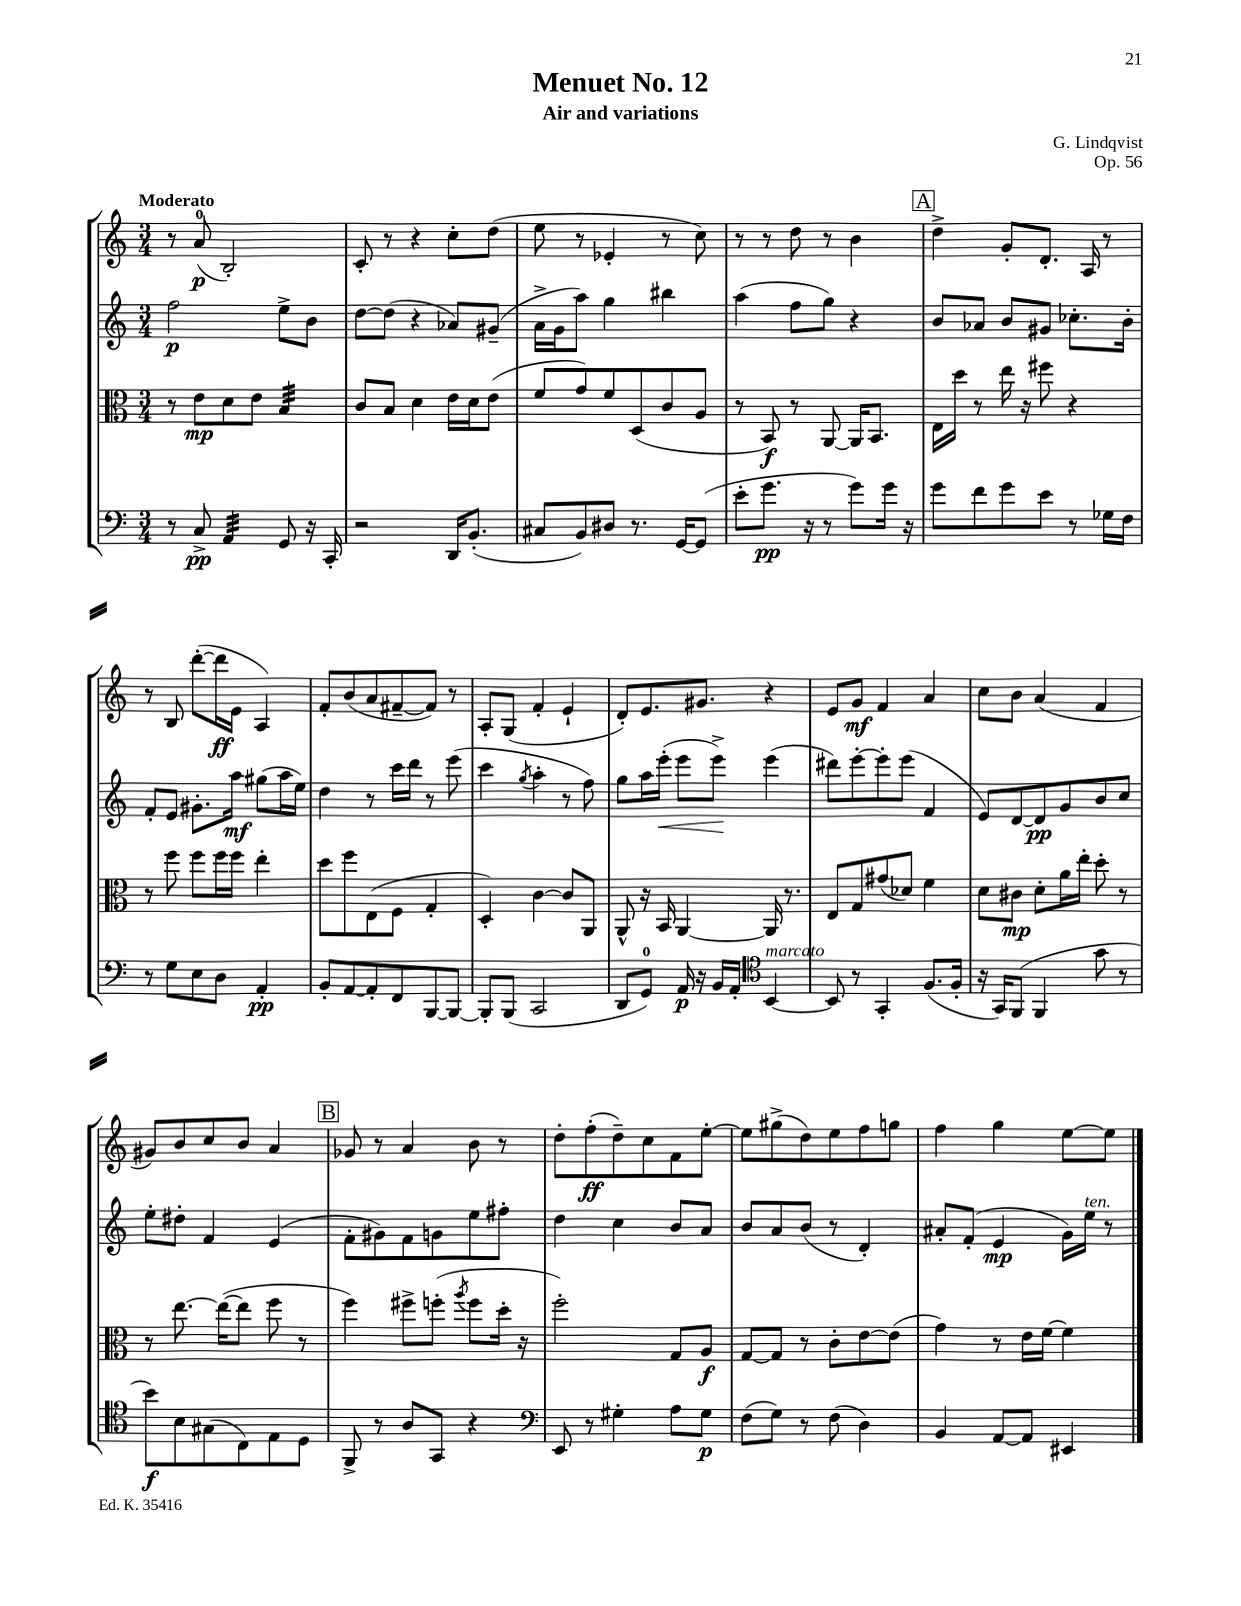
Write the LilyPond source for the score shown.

\header { title = "Menuet No. 12" composer = "G. Lindqvist" subtitle = "Air and variations" opus = "Op. 56" }
<<
\new StaffGroup <<
\new Staff = "s0" {
    \clef treble \key c \major \numericTimeSignature \time 3/4 \tempo "Moderato"
    r8 a'8-0\p( b2-.) |
    c'8-. r8 r4 c''8-. d''8( |
    e''8 r8 ees'4-. r8 c''8) |
    r8 r8 d''8 r8 b'4 |
    \mark \markup { \box "A" } d''4-> g'8-. d'8.-. a16 r8 |
    r8 b8 d'''8~-.( d'''16\ff e'16 a4) |
    f'8-. b'8( a'8 fis'8~-- fis'8) r8 |
    a8-. g8( f'4-. e'4-! |
    d'8-.) e'8. gis'8. r4 |
    e'8 g'8\mf f'4 a'4 |
    c''8 b'8 a'4( f'4 |
    gis'8) b'8 c''8 b'8 a'4 |
    \mark \markup { \box "B" } ges'8 r8 a'4 b'8 r8 |
    d''8-. f''8-.\ff( d''8--) c''8 f'8 e''8~-. |
    e''8 gis''8->( d''8) e''8 f''8 g''8 |
    f''4 g''4 e''8~ e''8 \bar "|." |
}
\new Staff = "s1" {
    \clef treble \key c \major \numericTimeSignature \time 3/4
    f''2\p e''8-> b'8 |
    d''8~ d''8( r4 aes'8) gis'8--( |
    a'16-> g'16 a''8) g''4 bis''4 |
    a''4( f''8 g''8) r4 |
    \mark \markup { \box "A" } b'8 aes'8 b'8 gis'8 ces''8.-. b'16-. |
    f'8-. e'8 gis'8.-. a''16\mf gis''8( a''16 e''16) |
    d''4 r8 c'''16 d'''16 r8 e'''8( |
    c'''4 \acciaccatura { g''8 } a''4-. r8 f''8) |
    g''8 a''16 e'''16-.\<( e'''8 e'''8->\!) e'''4( |
    dis'''8) e'''8~-. e'''8-. e'''8( f'4 |
    e'8) d'8~ d'8\pp g'8 b'8 c''8 |
    e''8-. dis''8-. f'4 e'4( |
    \mark \markup { \box "B" } f'8-. gis'8) f'8 g'8 e''8 fis''8-. |
    d''4 c''4 b'8 a'8 |
    b'8 a'8 b'8( r8 d'4-.) |
    ais'8-. f'8-.( e'4\mp g'16) e''16^\markup { \italic "ten." } r8 \bar "|." |
}
\new Staff = "s2" {
    \clef alto \key c \major \numericTimeSignature \time 3/4
    r8 e'8\mp d'8 e'8 b4:32 |
    c'8 b8 d'4 e'16 d'16 e'8( |
    f'8 g'8) f'8 d8( c'8 a8 |
    r8 b,8\f) r8 a,8~ a,16 b,8. |
    \mark \markup { \box "A" } e16 d''16 r8 e''16 r16 fis''8 r4 |
    r8 f''8 f''8 f''16 f''16 e''4-. |
    d''8 f''8 e8( f8 g4-. |
    d4-.) c'4~ c'8 a,8 |
    a,8-^ r16 b,16 a,4~ a,16 r8. |
    e8 g8 gis'8( des'8) f'4 |
    d'8 cis'8\mp d'8-. a'16 e''16-. d''8-. r8 |
    r8 e''8.~ e''16~( e''8 f''8 r8 |
    \mark \markup { \box "B" } f''4) fis''8-> f''8-.( \acciaccatura { a''8 } f''8 d''16-. r16 |
    f''2-.) g8 a8\f |
    g8~ g8 r8 c'8-. e'8~ e'8( |
    g'4) r8 e'16 f'16~ f'4 \bar "|." |
}
\new Staff = "s3" {
    \clef bass \key c \major \numericTimeSignature \time 3/4
    r8 c8->\pp a,4:32 g,8 r16 c,16-. |
    r2 d,16 b,8.-.( |
    cis8 b,8) dis8 r8. g,16~ g,8( |
    e'8-. g'8.\pp r16 r8 g'8) g'16 r16 |
    \mark \markup { \box "A" } g'8 f'8 g'8 e'8 r8 ges16 f16 |
    r8 g8 e8 d8 a,4-.\pp |
    b,8-. a,8~ a,8-. f,8 b,,8~ b,,8~ |
    b,,8-. b,,8( c,2 |
    d,8 g,8-0) a,16\p r16 b,16 a,16-. \clef tenor b,4~^\markup { \italic "marcato" } |
    b,8 r8 g,4-. f8.( f16-. |
    r16 g,16) f,8( f,4 g'8 r8 |
    b'8\f) b8 gis8( c8) e8 d8 |
    \mark \markup { \box "B" } f,8-> r8 a8 g,8 r4 |
    \clef bass e,8 r8 gis4-. a8 gis8\p |
    f8( g8) r8 f8( d4) |
    b,4 a,8~ a,8 eis,4 \bar "|." |
}
>>
>>
\layout { \context { \Score \remove "Bar_number_engraver" } }
